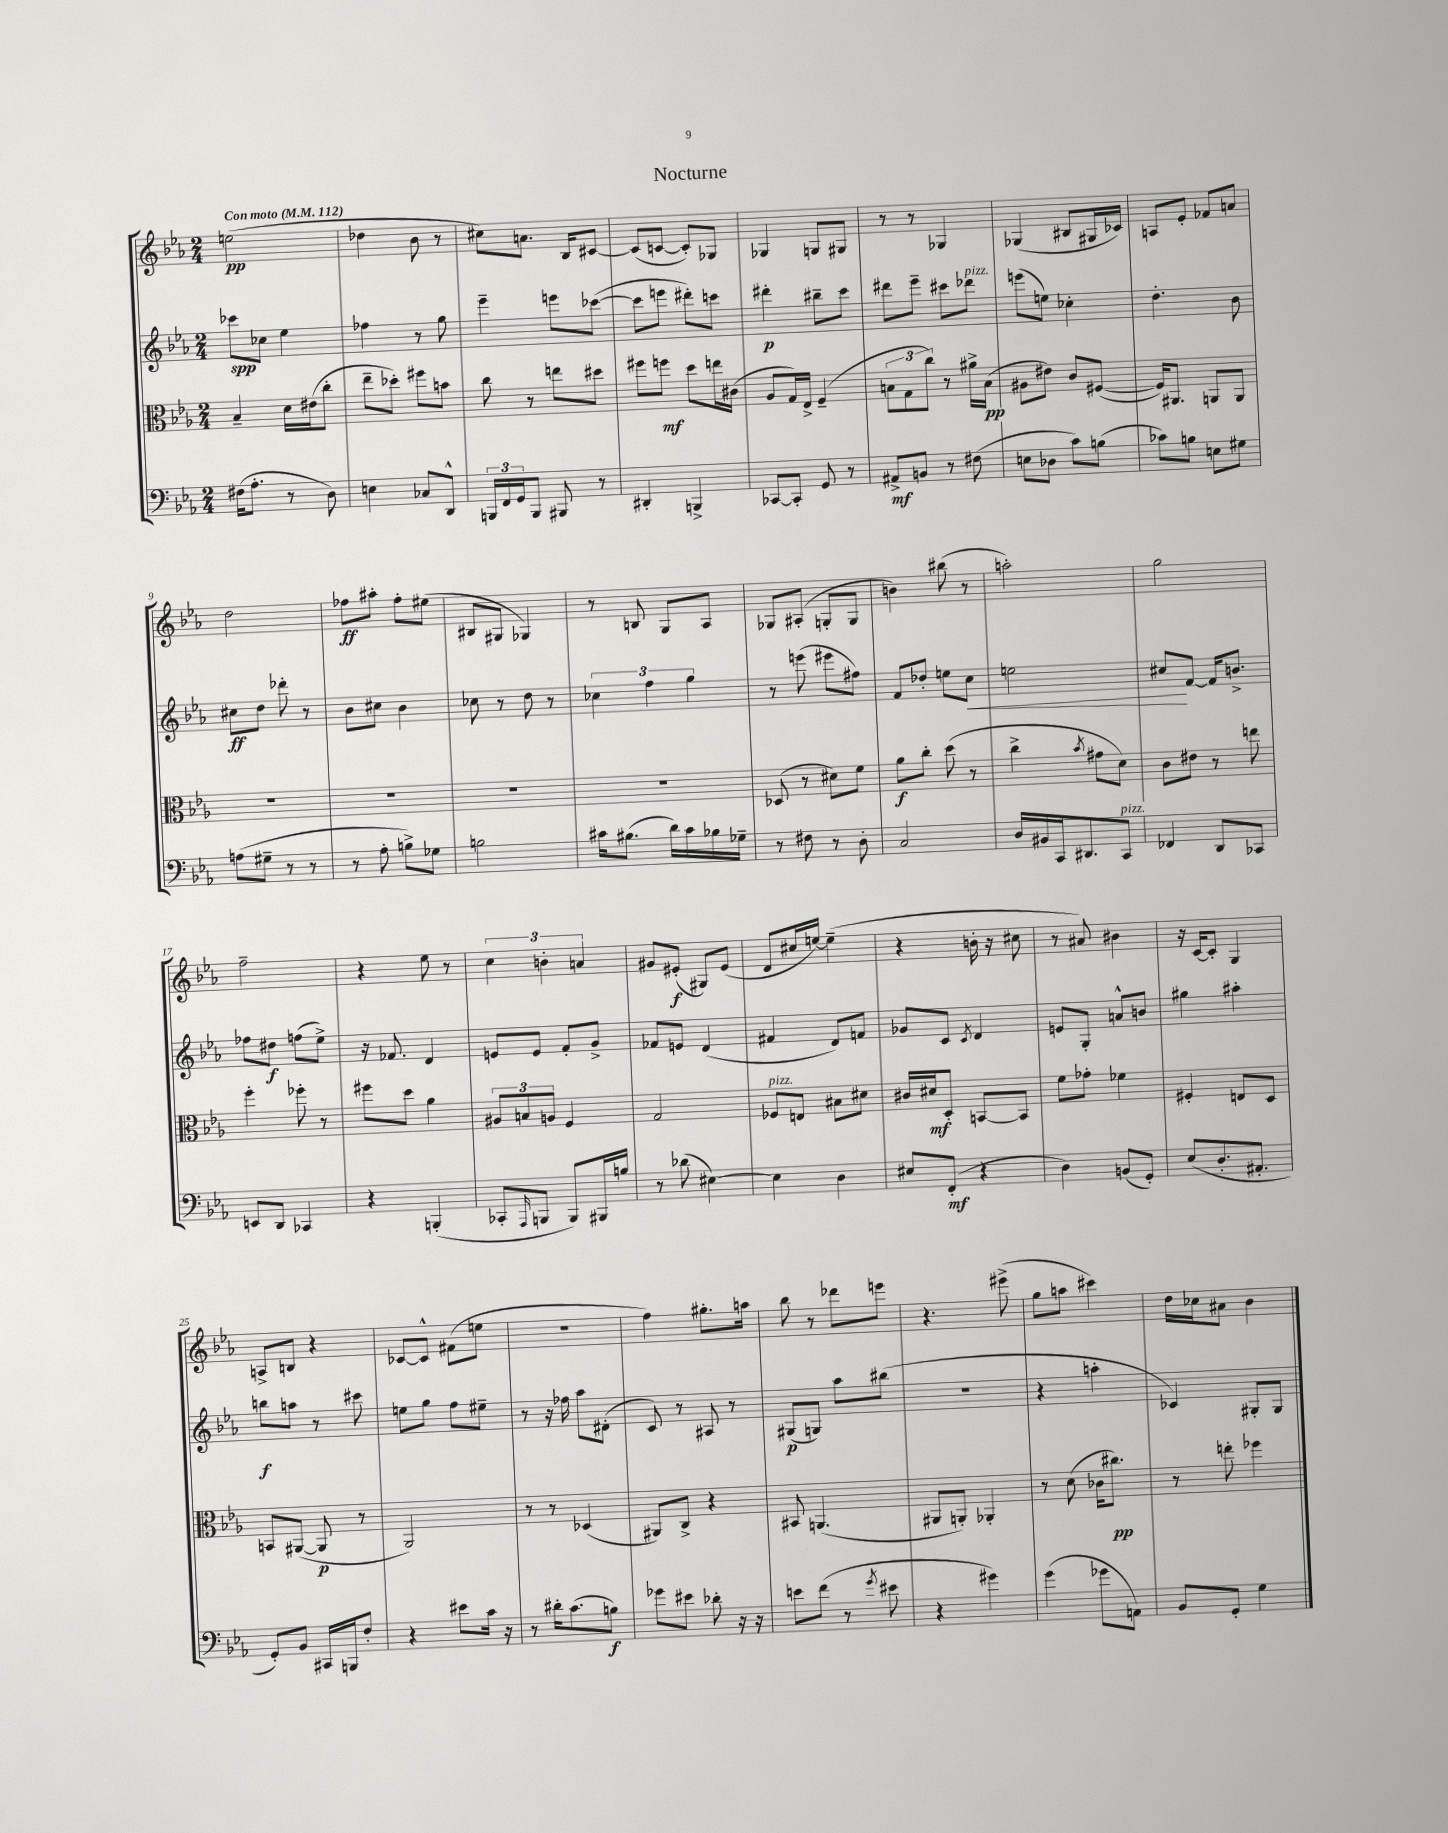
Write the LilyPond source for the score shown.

\header { title = "Nocturne" }
<<
\new StaffGroup <<
\new Staff = "s0" {
    \clef treble \key ees \major \numericTimeSignature \time 2/4 \tempo "Con moto" 4 = 112
    e''2\pp( |
    des''4 bes'8 r8 |
    cis''8) a'8. bes16 cis'8~ |
    cis'8( c'8~ c'8-.) ges8 |
    ges4 g8 gis8 |
    r8 r8 ges4 |
    ges4( bis8 gis16 ces'16) |
    a8 ees'8-. fes'8 a'8 |
    d''2 |
    fes''8\ff ais''8-. fes''8-. eis''8( |
    bis8 gis8 ges4) |
    r8 b8 g8 aes8 |
    ges8 ais8-.( g8-. g8 |
    b'4) bis''8( r8 |
    a''2-.) |
    g''2 |
    f''2-- |
    r4 ees''8 r8 |
    \tuplet 3/2 { c''4 b'4-. a'4 } |
    gis'8 eis'8-.\f( gis8) eis'8( |
    d'8 cis''16 e''16~) e''4--( |
    r4 b'16-. r16 cis''8 |
    r8 ais'8) bis'4 |
    r16 c'16~ c'8-. g4 |
    a8-> b8 r4 |
    ces'8~ ces'8-^ fis'8( e''8 |
    R2 |
    f''4) gis''8.-. a''16 |
    bes''8 r8 des'''8 e'''8 |
    r4. eis'''8->( |
    g''8 a''8 cis'''4) |
    d''16 ces''16 ais'8 bes'4 \bar "|." |
}
\new Staff = "s1" {
    \clef treble \key ees \major \numericTimeSignature \time 2/4
    ces'''8\spp ces''8 ees''4 |
    fes''4 r8 g''8 |
    ees'''4-- e'''8 ces'''8~( |
    ces'''8 e'''8 dis'''8-.) c'''8 |
    dis'''4-.\p bis''8-- c'''8 |
    dis'''8 ees'''8-- cis'''8 des'''8^\markup { \italic "pizz." } |
    e'''8( e''8) ces''4-. |
    d''4.-. bes'8 |
    cis''8\ff d''8 des'''8-. r8 |
    bes'8 cis''8 bes'4 |
    ces''8 r8 d''8 r8 |
    \tuplet 3/2 { ces''4 f''4 g''4 } |
    r8 e'''8( eis'''8 fis''8) |
    f'8 des''8-. e''8 c''8\< |
    e''2 |
    cis''8\! f'8~ f'16 b'8.-> |
    fes''8 dis''8\f f''8( ees''8->) |
    r16 fes'8. d'4 |
    e'8 e'8 f'8-. g'8-> |
    fes'8 e'8 d'4( |
    fis'4 d'8) f'8 |
    ges'8 c'8 \acciaccatura { c'8 } d'4 |
    e'8 g8-. a'8-^ b'8 |
    gis''4 ais''4-. |
    b''8\f a''8 r8 cis'''8 |
    e''8 g''8 f''8 eis''8-- |
    r8 r16 fes''16 aes''8 dis'8-.( |
    c'8) r8 ais8 r8 |
    gis8\p( g8) aes''8 bis''8( |
    R2 |
    r4 a''4-. |
    ces'4) gis8-. gis8 \bar "|." |
}
\new Staff = "s2" {
    \clef alto \key ees \major \numericTimeSignature \time 2/4
    bes4-- d'16 eis'16( c''8-. |
    ees''8-- des''8-.) fis''8 b'8 |
    c''8 r8 e''8 dis''8 |
    fis''8 f''8\mf d''8 e''16 cis'16( |
    aes8 g16) ees16-> f4--( |
    \tuplet 3/2 { b8 g8 c''8) } r8 ais'16-> b16\pp( |
    ais8 eis'8) c'8 fis8~( |
    fis16) ais,8. a,8 a,8 |
    R2 |
    R2 |
    R2 |
    R2 |
    des8( r8 dis'8) f'8 |
    aes'8\f c''8-. d''8( r8 |
    c''4-> \acciaccatura { bes'8 } gis'8 d'8) |
    c'8 eis'8 r8 e''8 |
    f''4-. fes''8-. r8 |
    fis''8 d''8 aes'4 |
    \tuplet 3/2 { ais8 b8 a8 } f4 |
    g2 |
    fes8^\markup { \italic "pizz." } e8 bis8 dis'8 |
    cis'16 dis'16\mf d8-. b,8~ b,8 |
    f'8 ges'8-. fes'4 |
    fis4-. e8 d8 |
    b,8 ais,8~( ais,8\p r8 |
    aes,2) |
    r8 r8 des4( |
    ais,8) c8-> r4 |
    bis,8 a,4.( |
    ais,8 a,8-.) aes,4-. |
    r8 d'8( ces'16 cis''8.\pp) |
    r8 e''8-. fes''4 \bar "|." |
}
\new Staff = "s3" {
    \clef bass \key ees \major \numericTimeSignature \time 2/4
    fis16( aes8.-. r8 d8) |
    e4 ces8 d,8-^ |
    \tuplet 3/2 { b,,16 f,16 g,16 } b,,8 bis,,8 r8 |
    dis,4-. b,,4-> |
    ces,8~ ces,8-. g,8 r8 |
    ais,8->\mf b,8 r8 fis8( |
    e8 des8 c'8) b8( |
    ces'8) b8 e8 gis8 |
    a8( gis8-- r8 r8 |
    r8 aes8-. b8->) ges8 |
    b2 |
    cis'16 bis8.( d'16) cis'16 bes16 ges16-- |
    r8 fis8 r8 d8-. |
    c2 |
    d16 bis,16 c,16 dis,8. c,8^\markup { \italic "pizz." } |
    fes,4 d,8 ces,8 |
    e,8 d,8 ces,4 |
    r4 b,,4-.( |
    ces,8-. \grace { aes,,16 } b,,8 b,,8) bis,,16 b16 |
    r8 des'8( eis4~) |
    eis4 d4 |
    eis8 f,8-.\mf( r4 |
    d4) b,8( g,8-.) |
    ees8( d8.-. ais,8.-. |
    g,8-.) bes,8 cis,16 b,,16 f8-. |
    r4 eis'8 c'16 r16 |
    r8 dis'16-. c'8.( b8\f) |
    ges'8 eis'8 des'8-. r16 r16 |
    e'8 f'8( r8 \acciaccatura { g'8 } eis'8 |
    r4 gis'4) |
    g'4( ges'8 a,8) |
    bes,8 g,8-. g4 \bar "|." |
}
>>
>>
